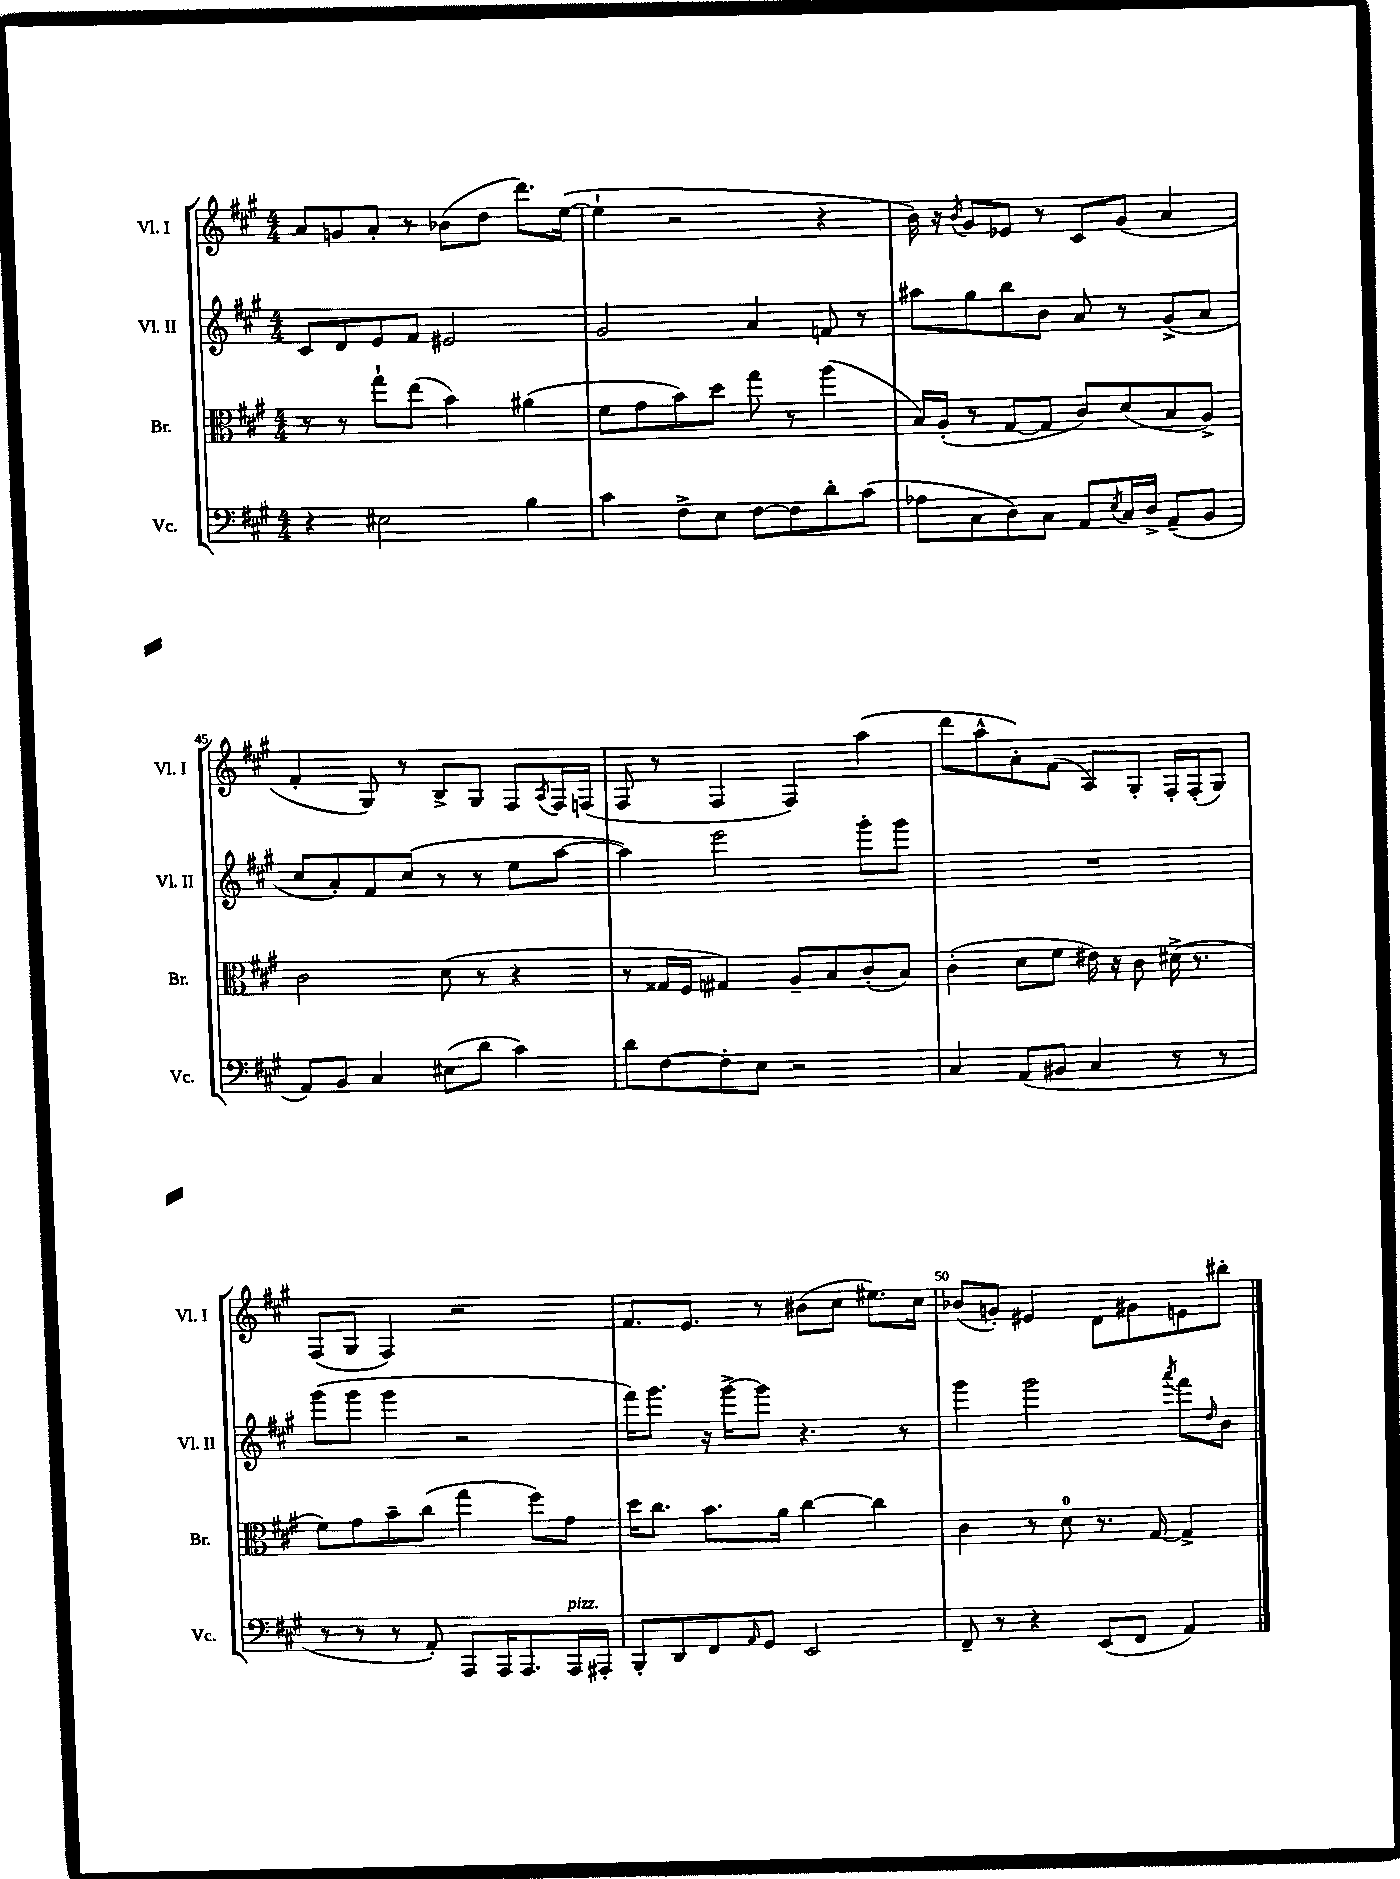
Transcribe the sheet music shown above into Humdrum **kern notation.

**kern	**kern	**kern	**kern
*staff4	*staff3	*staff2	*staff1
*clefF4	*clefC3	*clefG2	*clefG2
*k[f#c#g#]	*k[f#c#g#]	*k[f#c#g#]	*k[f#c#g#]
*M4/4	*M4/4	*M4/4	*M4/4
4r	8r	8c#	8a
.	8r	8d	8g
2E#	8gg#`	8e	8a'
.	(8ee	8f#	8r
.	4b)	2e#	(8b-
.	.	.	8dd
4B	(4a#	.	8.ddd)
.	.	.	([16ee
=	=	=	=
4c#	8f#	2g#	4ee`]
.	8g#	.	.
8F#^	8b)	.	2r
8E	8dd	.	.
[8F#	8gg#	4a	.
8F#]	8r	.	.
8d'	(4aa	8f	4r
(8c#	.	8r	.
=	=	=	=
8A-	16B)	8aa#	16b)
.	(16A'	.	16r
.	.	.	8qb
8C#	8r	8gg#	8g#
8D)	[8G#	8bb	8e-
8C#	8G#]	8b	8r
8AA	8c#)	8a	8c#
8qE	.	.	.
16C#	(8d	8r	(8g#
16D^	.	.	.
(8AA~	8B	(8g#^	4a
8BB	8A^)	8a	.
=	=	=	=
8AA)	2c#	8cc#	4f#'
8BB	.	8a')	.
4C#	.	8f#	8G#)
.	.	(8cc#	8r
(8E#	(8d	8r	8B^
8d	8r	8r	8G#
4c#)	4r	8ee	8F#
.	.	.	8qA
.	.	[8aa	16F#
.	.	.	(16F
=	=	=	=
8d	8r	4aa])	8F#
[8F#	16G##	.	8r
.	16F#	.	.
8F#']	4G#)	2eee	4F#
8E	.	.	.
2r	8A~	.	4F#)
.	8B	.	.
.	(8c#'	8ggg#'	(4aa
.	8B)	8ggg#	.
=	=	=	=
4C#	(4c#'	1r	8ddd
.	.	.	8aa^^
(8AA	8d	.	8a')
8BB#	8f#	.	(8f#
4C#	16e#)	.	8A)
.	16r	.	.
.	8c#	.	8G#'
8r	(16d#^	.	16F#'
.	8.r	.	(16F#'
8r	.	.	8G#)
=	=	=	=
8r	8f#)	(8ggg#	(8F#
8r	8g#	8ggg#	8G#
8r	8b~	4ggg#	4F#)
8AA')	(8cc#	.	.
8AAA	4gg#	2r	2r
16AAA	.	.	.
8.AAA	.	.	.
.	8ff#)	.	.
16AAA	8g#	.	.
16AAA#'	.	.	.
=	=	=	=
8BBB'	16dd	16fff#)	8.f#
.	8.cc#	8.ggg#	.
8DD	.	.	.
.	.	.	8.e
8FF#	8.b	16r	.
.	.	[16ggg#^	.
16qqAA	.	.	.
8GG#	.	8ggg#]	8r
.	16a	.	.
2EE	[4cc#	4.r	(8b#
.	.	.	8cc#
.	4cc#]	.	8.ee#)
.	.	8r	.
.	.	.	16cc#
=	=	=	=
8FF#~	4c#	4ggg#	(8b-
8r	.	.	8g')
4r	8r	2ggg#	4e#
.	8d	.	.
(8EE	8.r	.	8d
8FF#	.	.	8g#
.	[16G#	.	.
.	.	8qaaa	.
4AA)	4G#^]	8fff#	8e
.	.	16qqdd	.
.	.	8b	8bb#'
==	==	==	==
*-	*-	*-	*-
